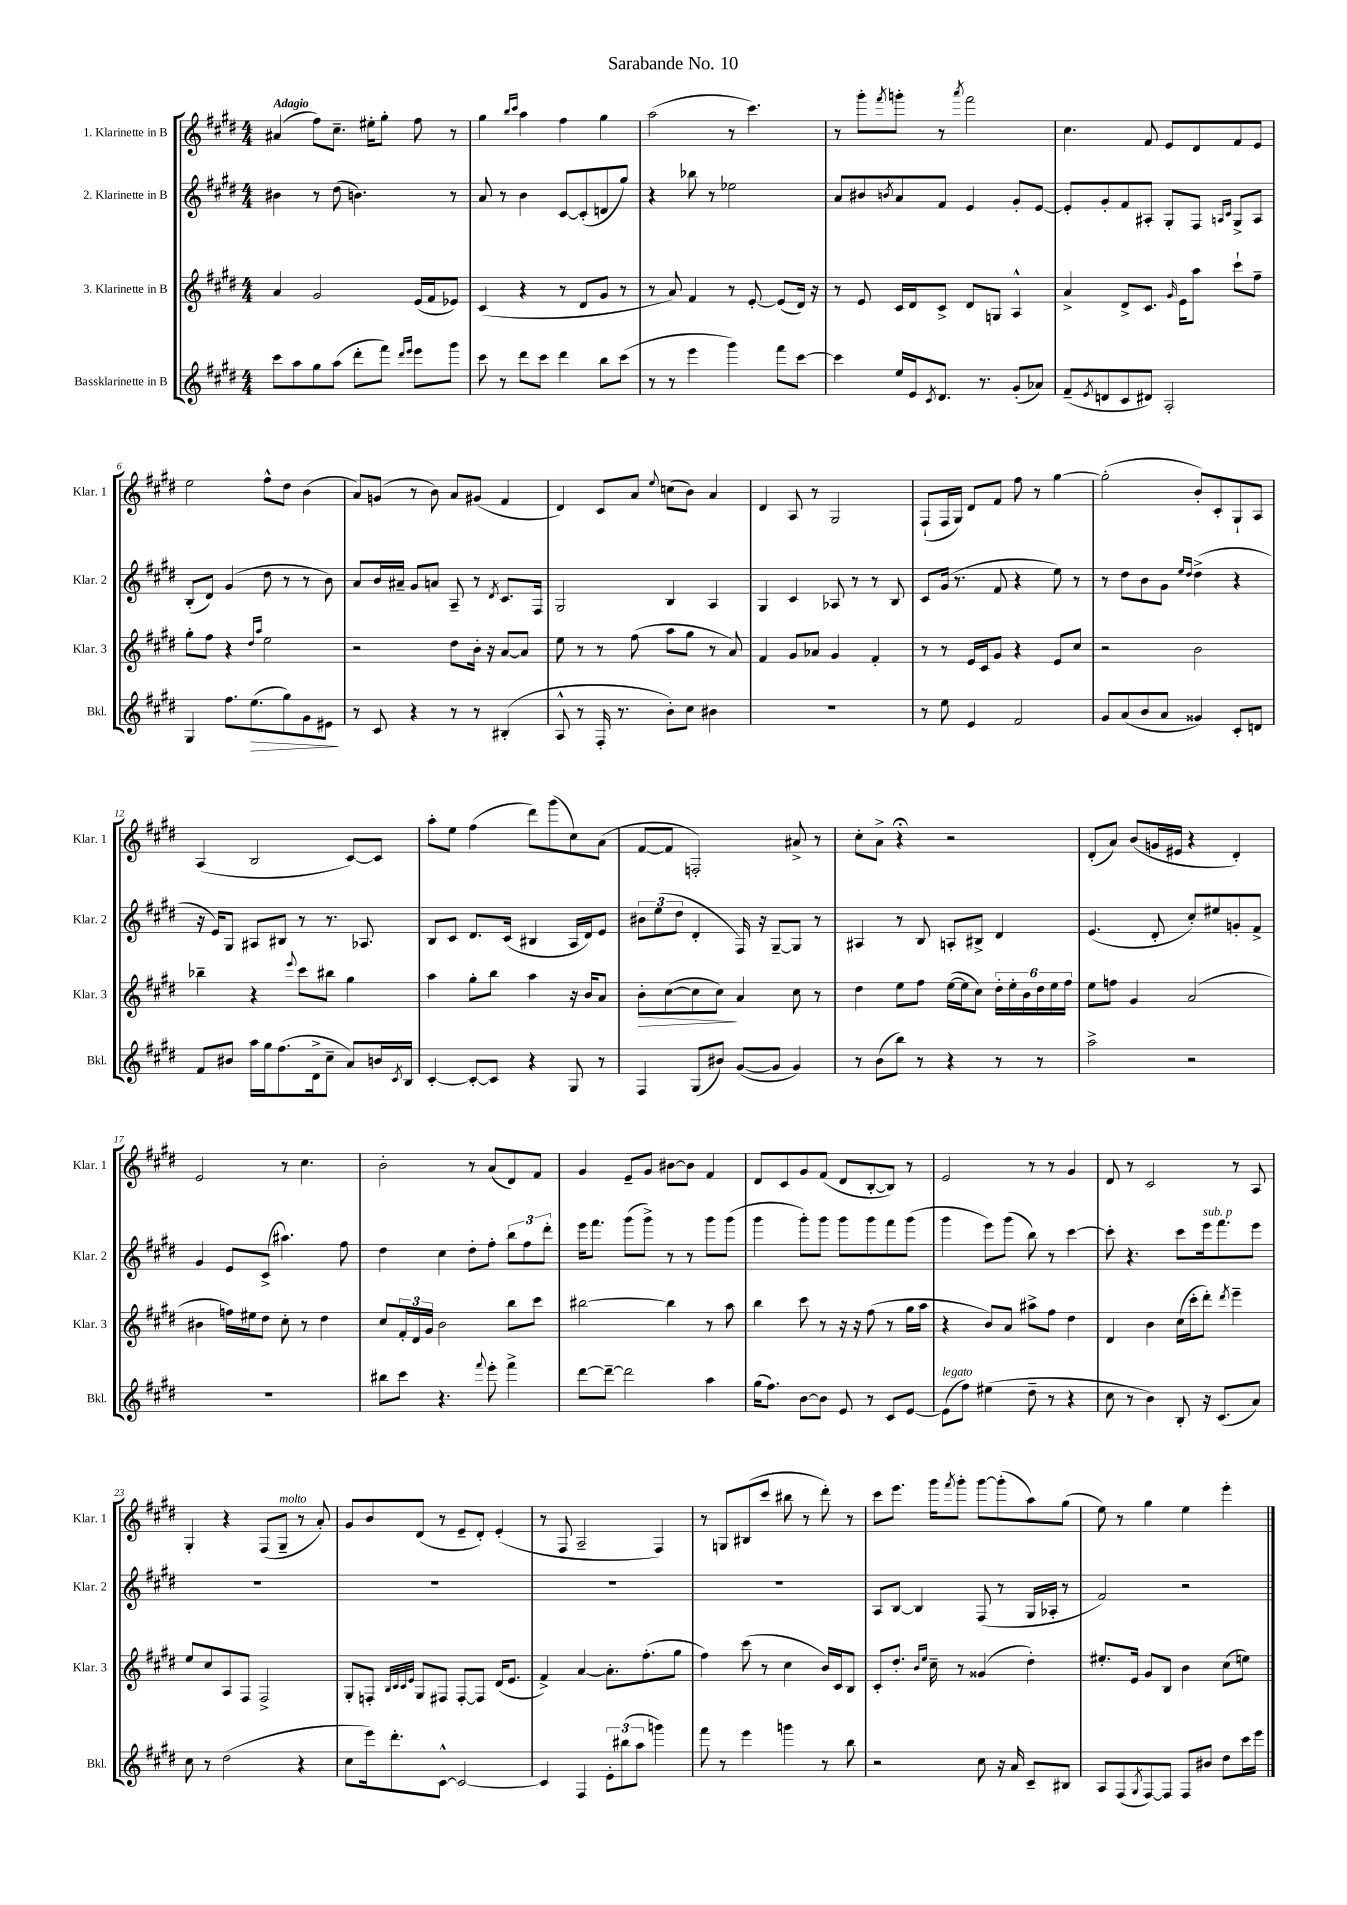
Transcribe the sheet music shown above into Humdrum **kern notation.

**kern	**kern	**kern	**kern
*staff4	*staff3	*staff2	*staff1
*clefG2	*clefG2	*clefG2	*clefG2
*k[f#c#g#d#]	*k[f#c#g#d#]	*k[f#c#g#d#]	*k[f#c#g#d#]
*M4/4	*M4/4	*M4/4	*M4/4
8ccc#\L	4a/	4b#\	(4a#/
8aa\	.	.	.
8gg#\	2g#/	8r	8ff#\L)
(8aa\J	.	(8dd#\	8.cc#~\J
8ddd#'\L	.	4.b\)	.
.	.	.	16ee#'\LK
8fff#\J)	.	.	8gg#'\J
16qqddd#/LL	.	.	.
16qqeee/JJ	.	.	.
8eee\L	(16e/LL	.	8ff#\
.	16f#/J	.	.
8ggg#\J	8e-/J)	8r	8r
=	=	=	=
8ccc#\	(4c#/	8a/	4gg#\
8r	.	8r	.
.	.	.	16qqbb/LL
.	.	.	16qqccc#/JJ
8ddd#\L	4r	4b\	4aa\
8ccc#\J	.	.	.
4ddd#\	8r	[8c#/L	4ff#\
.	8d#/L	(8c#'/]	.
8bb\L	8g#/J	8d/	4gg#\
(8ccc#\J	8r	8gg#/J)	.
=	=	=	=
8r	8r	4r	(2aa\
8r	8a/)	.	.
4eee\	4f#/	8bb-\	.
.	.	8r	.
4ggg#\)	8r	2ee-\	8r
.	[8e'/	.	4.ccc#\)
8fff#\L	(8e/]L	.	.
[8ccc#\J	16d#/Jk)	.	.
.	16r	.	.
=	=	=	=
4ccc#\]	8r	8a/L	8r
.	8e/	8b#/	8ggg#'\L
.	.	8qb/	8qfff#/
16ee/LL	16c#/LL	8a/	8ggg'\J
16e/J	16d#/J	.	.
8qc#/	.	.	.
8.d#/J	8c#^/J	8f#/J	8r
.	.	.	8qaaa/
.	8d#/L	4e/	2fff#\
8.r	.	.	.
.	8G/J	.	.
(8g#'/L	4A^^/	8g#'/L	.
8a-/J)	.	[8e/J	.
=	=	=	=
(8f#~/L	4a^/	8e'/]L	4.cc#\
8qe/	.	.	.
8d/	.	8g#'/	.
8c#/	8d#^/L	8f#/	.
8d#/J)	8.c#/J	8A#'/J	8f#/
2A'/	.	8G#'/L	8e/L
.	16qqg#/	.	.
.	16e\LK	.	.
.	8aa\J	8F#/J	8d#/
.	.	16qqA/LL	.
.	.	16qqc#/JJ	.
.	8ccc#`\L	8G#^/L	8f#/
.	8ff#~\J	8A/J	8e/J
=	=	=	=
4G#/	8gg#'\L	(8B'/L	2ee\
.	8ff#\J	8d#/J)	.
8.ff#\L	4r	(4g#/	.
(8.ee\	.	.	.
.	16qqdd#/LL	.	.
.	16qqaa/JJ	.	.
.	2ee\	8dd#\	8ff#^^\L
8gg#\)	.	8r	8dd#\J
8g#\	.	8r	(4b\
8e#\J	.	8b\)	.
=	=	=	=
8r	2r	8a/L	8a/L)
8c#/	.	16b/L	(8g/J
.	.	16a#~/JJ	.
4r	.	8g#/L	8r
.	.	8a/J	8b\)
8r	8dd#\L	8A~/	8a/L
8r	16b'\Jk	8r	(8g#/J
.	16r	.	.
.	.	8qd#/	.
(4B#'/	[8a/L	8.c#/L	4f#/
.	8a/]J	.	.
.	.	16F#/Jk	.
=	=	=	=
8A^^/	8ee\	2G#/	4d#/)
8r	8r	.	.
16F#'/	8r	.	8c#/L
8.r	.	.	.
.	(8ff#\	.	8a/J
.	.	.	8qqee/
8b'\L)	8aa\L	4B/	(8cc\L
8cc#\J	8gg#\J	.	8b\J)
4b#\	8r	4A/	4a/
.	8a/)	.	.
=	=	=	=
1r	4f#/	4G#/	4d#/
.	8g#/L	4c#/	8A/
.	8a-/J	.	8r
.	4g#/	8A-/	2G#/
.	.	8r	.
.	4f#'/	8r	.
.	.	8B/	.
=	=	=	=
8r	8r	8c#/L	(8F#`/L
8ee\	8r	(16g#/Jk	16F#/L
.	.	8.r	16G#/JJ)
4e/	16e/LL	.	8d#/L
.	16c#/J	.	.
.	8g#/J	8f#/	8f#/J
2f#/	4r	4r	8ff#\
.	.	.	8r
.	8e/L	8ee\)	[4gg#\
.	8cc#/J	8r	.
=	=	=	=
8g#/L	2r	8r	(2gg#'\]
(8a/	.	8dd#\L	.
8b/	.	8b\	.
8a/J	.	8g#\J	.
.	.	16qqee/LL	.
.	.	16qqdd#/JJ	.
4g##/)	2b\	(4dd#^\	8b'/L)
.	.	.	8c#'/
8c#'/L	.	4r	8G#`/
8d/J	.	.	8A/J
=	=	=	=
8f#/L	4bb-~\	16r	(4A/
.	.	16e/LK)	.
8b#/J	.	8G#/J	.
16aa\LL	4r	8A#/L	2B/
16gg#\J	.	.	.
(8.ff#\	.	8B#/J	.
.	8qqeee/	.	.
.	8ccc#\L	8r	.
16d#^\k	.	.	.
8cc#~\J	8bb#\J	8.r	.
8a/L)	4gg#\	.	[8c#/L)
.	.	8.A-/	.
16b/L	.	.	8c#/]J
8qc#/	.	.	.
16B/JJ	.	.	.
=	=	=	=
[4c#'/	4aa\	8B/L	8aa'\L
.	.	8c#/J	8ee\J
8c#'/_L	8gg#'\L	8.d#/L	(4ff#\
8c#/]J	8bb\J	.	.
.	.	(16c#/Jk	.
4r	4aa\	4B#/	8ddd#\L)
.	.	.	(8ggg#\
8G#/	16r	16A/LL	8cc#\)
.	16b/LK	16d#/J)	.
8r	8a/J	8e/J	(8a\J
=	=	=	=
4F#/	8b'\L	12b#\L	[8f#/L
.	.	(12ee\	.
.	([8cc#\	.	8f#/]J
.	.	12dd#\J	.
(8G#/L	8cc#\]	4d#'/	2F'/)
8b#/J)	8cc#\J)	.	.
([8g#/L	4a/	16F#/)	.
.	.	16r	.
8g#/]J	.	[8G#~/L	.
4g#/)	8cc#\	8G#/]J	8a#^/
.	8r	8r	8r
=	=	=	=
8r	4dd#\	4A#/	8cc#'\L
(8b\L	.	.	8a^\J
8bb\J)	8ee\L	8r	4r;
8r	8ff#\J	8B/	.
4r	([16ee\LL	8A'/L	2r
.	16ee\]J	.	.
.	8cc#\J)	8B#^/J	.
8r	24dd#'\LL	4d#/	.
.	24ee'\	.	.
.	24b\	.	.
8r	24dd#\	.	.
.	24ee\	.	.
.	24ff#\JJ	.	.
=	=	=	=
2aa^\	8ee\L	(4.e/	(8d#'/L
.	8ff\J	.	8a/J)
.	4g#/	.	(8b/L
.	.	8d#'/	16g/L
.	.	.	16e#/JJ
2r	(2a/	8cc#'/L)	4r
.	.	8ee#/	.
.	.	8g'/	4d#'/)
.	.	8f#^/J	.
=	=	=	=
1r	4b#\	4g#/	2e/
.	16ff\LL)	8e/L	.
.	16ee#\J	.	.
.	8dd#\J	(8c#^/J	.
.	8cc#'\	4.aa#\)	8r
.	8r	.	4.cc#\
.	4dd#\	.	.
.	.	8ff#\	.
=	=	=	=
8bb#\L	8cc#/L	4dd#\	2b'\
8ccc#\J	24f#'/L	.	.
.	24d#/	.	.
.	24g#/JJ	.	.
4.r	2b\	4cc#\	.
.	.	8dd#'\L	8r
8qqfff#/	.	.	.
8eee'\	.	8ff#'\J	(8a/L
4fff#^\	8bb\L	12bb\L	8d#/)
.	.	12ff#\	.
.	8ccc#\J	.	8f#/J
.	.	12ddd#'\J	.
=	=	=	=
[8ddd#\L	[2bb#\	16eee\LK	4g#/
.	.	8.fff#\J	.
8ddd#~\_J	.	.	.
2ddd#\]	.	(8ggg#\L	8e~/L
.	.	8ggg#^\J)	8g#/J
.	4bb#\]	8r	[8b#\L
.	.	8r	8b#\]J
4aa\	8r	8ggg#\L	4f#/
.	8aa\	(8ggg#\J	.
=	=	=	=
(16gg#\LK	4bb\	4ggg#\	8d#/L
8.ff#\J)	.	.	.
.	.	.	8c#/
[8b\L	8ccc#\	8ggg#'\L)	8g#/
8b\]J	8r	8ggg#\J	(8f#/J
8e/	16r	8ggg#\L	8d#/L
.	16r	.	.
8r	(8ff#\	8ggg#\	[8B'/
8c#/L	8r	8fff#\	8B/]J)
[8e/J	16gg#\LL	(8ggg#\J	8r
.	16aa\JJ	.	.
=	=	=	=
(8e\]L	4r	4ggg#\	2e/
8ff#\J)	.	.	.
(4ee#\	8b/L)	8eee\L)	.
.	8a/J	(8ggg#\J	.
8dd#~\	8aa#^\L	8bb\)	8r
8r	8ff#\J	8r	8r
4r	4dd#\	[4ccc#\	4g#/
=	=	=	=
8cc#\	4d#/	8ccc#'\]	8d#/
8r	.	4.r	8r
4b\)	4b\	.	2c#/
8B'/	(16cc#\LL	8ccc#\L	.
.	16ccc#'\J	.	.
16r	8ddd#'\J)	16eee\k	.
(8.c#/L	.	8.fff#\	.
.	8qddd#/	.	.
.	4eee~\	.	8r
8a/J)	.	8eee\J	8A/
=	=	=	=
8cc#\	8ee/L	1r	4G#'/
8r	8cc#/	.	.
(2dd#\	8A/	.	4r
.	8F#/J	.	.
.	2F#^/	.	(8F#/L
.	.	.	8G#~/J
4r	.	.	8r
.	.	.	8a'/)
=	=	=	=
8cc#\L	8G#'/L	1r	8g#/L
16eee\k)	8F'/J	.	8b/
8.ddd#'\	.	.	.
.	32qqB/LLL	.	.
.	32qqc#/	.	.
.	32qqc#/	.	.
.	32qqe/JJJ	.	.
.	8G#/L	.	(8d#/J
[8c#^^\J	8F#/J	.	8r
2c#/_	[8F#'/L	.	8e~/L
.	8F#/]J	.	8d#'/J)
.	(16d#/LK	.	(4e'/
.	8.e/J	.	.
=	=	=	=
4c#/]	4f#^/)	1r	8r
.	.	.	8F#/
4F#/	[4a/	.	2A~/
12e'\L	8.a'\]L	.	.
(12bb#\	.	.	.
12aa\J	.	.	.
.	(8.ff#'\	.	.
4ggg\)	.	.	4F#/)
.	8gg#\J	.	.
=	=	=	=
8fff#\	4ff#\)	1r	8r
8r	.	.	8G/L
4eee\	(8ccc#\	.	(8B#/
.	8r	.	8ccc#/J
4ggg\	4cc#\	.	8bb#\
.	.	.	8r
8r	16b/LL)	.	8ddd#'\)
.	16c#/J	.	.
8bb\	8B/J	.	8r
=	=	=	=
2r	8c#'/L	8A/L	8ccc#\L
.	8.dd#'/J	[8B/J	8.eee\J
.	.	4B/]	.
.	16qqb/LL	.	.
.	16qqee/JJ	.	.
.	16cc#~\	.	16ggg#\LK
.	.	.	8qfff#/
.	8r	.	8ggg#'\J
8cc#\	(4g##/	(8F#/	[8ggg#\L
16r	.	8r	(8ggg#'\]
16a/	.	.	.
8c#~/L	4dd#'\)	16G#/LL	8aa\)
.	.	16A-'/JJ	.
8B#/J	.	8r	(8gg#\J
=	=	=	=
8A/L	8.ee#'/L	2f#/)	8ee\)
(8F#/	.	.	8r
.	16e/Jk	.	.
8qG#/	.	.	.
[8F#/)	8g#/L	.	4gg#\
8F#/]J	8B/J	.	.
8F#/L	4b\	2r	4ee\
8b#/J	.	.	.
8dd#\L	(8cc#\L	.	4eee'\
16ccc#\L	8ee\J)	.	.
16eee\JJ	.	.	.
==	==	==	==
*-	*-	*-	*-
